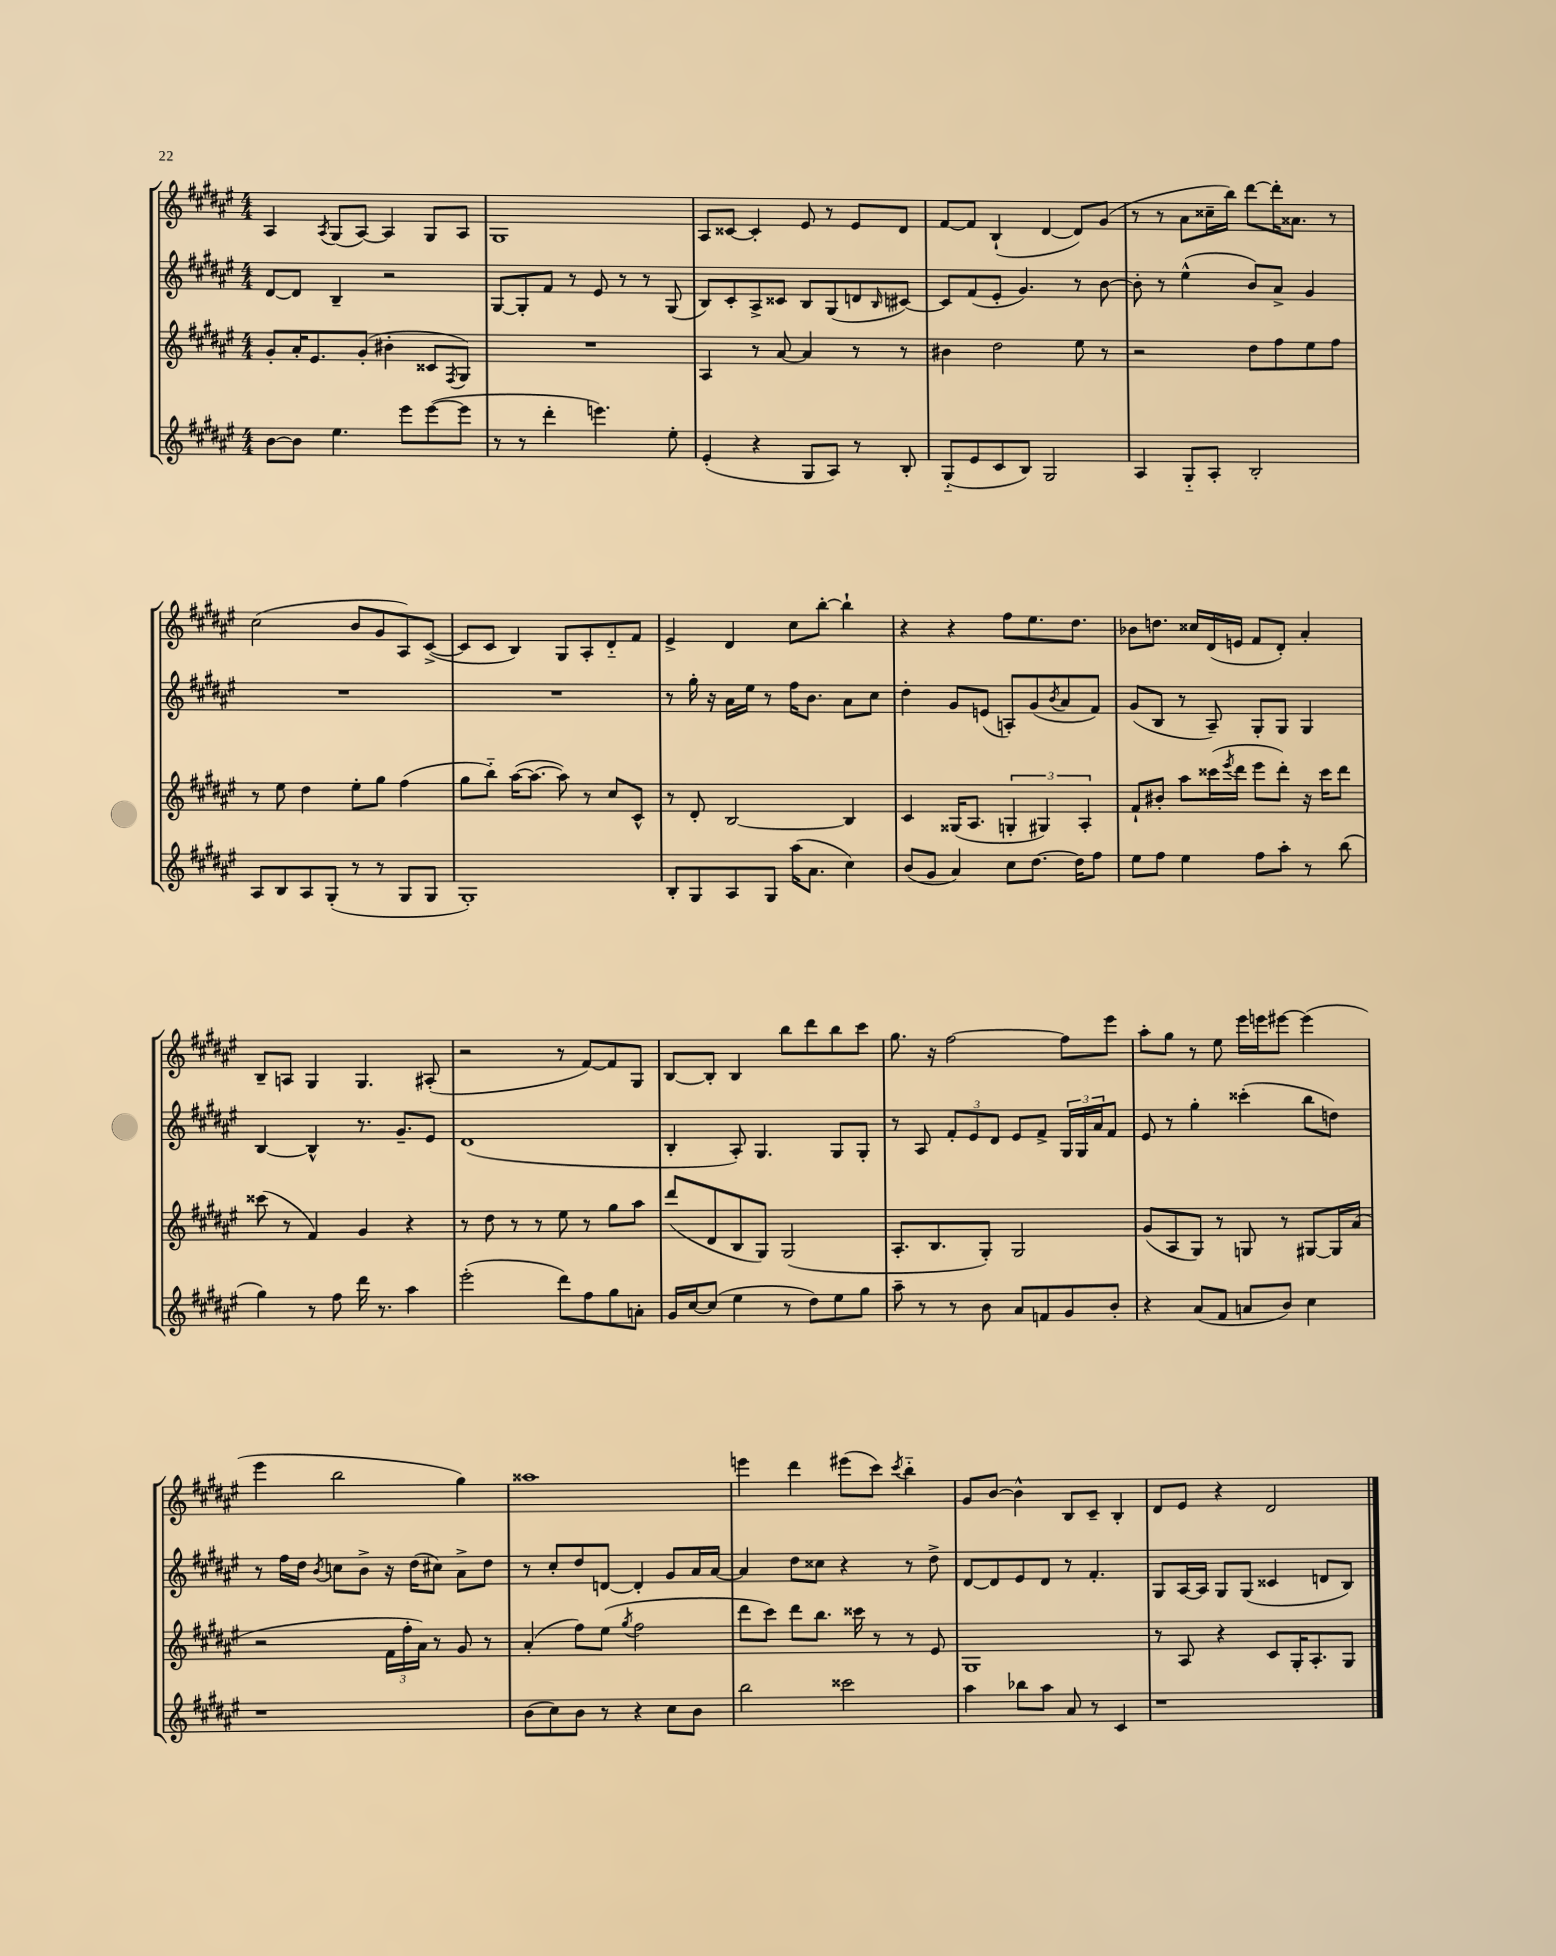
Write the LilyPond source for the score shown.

<<
\new StaffGroup <<
\new Staff = "s0" {
    \clef treble \key fis \major \numericTimeSignature \time 4/4
    ais4 \acciaccatura { ais8 } gis8( ais8~) ais4 gis8 ais8 |
    gis1 |
    ais8 cisis'8~ cisis'4-. eis'8 r8 eis'8 dis'8 |
    fis'8~ fis'8 b4-!( dis'4~ dis'8) gis'8( |
    r8 r8 ais'8 cisis''16-- b''16) dis'''8~ dis'''16-. aisis'8. r8 |
    cis''2( b'8 gis'8 ais8) cis'8~->( |
    cis'8 cis'8 b4) gis8 ais8-. dis'8-_ fis'8 |
    eis'4-> dis'4 cis''8 b''8~-. b''4-! |
    r4 r4 fis''8 eis''8. dis''8. |
    bes'8 d''8. cisis''16 dis'16( e'16 fis'8 dis'8-.) ais'4-. |
    b8-- a8 gis4 gis4. ais8-.( |
    r2 r8 fis'8~) fis'8 gis8 |
    b8~ b8-. b4 b''8 dis'''8 b''8 cis'''8 |
    gis''8. r16 fis''2~ fis''8 eis'''8 |
    ais''8-. gis''8 r8 eis''8 eis'''16 e'''16 eis'''8~ eis'''4( |
    eis'''4 b''2 gis''4) |
    aisis''1 |
    e'''4 dis'''4 eis'''8( cis'''8) \acciaccatura { cis'''8 } b''4-_ |
    gis'8 b'8~ b'4-^ b8 cis'8-- b4-. |
    dis'8 eis'8 r4 dis'2 \bar "|." |
}
\new Staff = "s1" {
    \clef treble \key fis \major \numericTimeSignature \time 4/4
    dis'8~ dis'8 b4-- r2 |
    gis8~ gis8-. fis'8 r8 eis'8 r8 r8 gis8( |
    b8) cis'8-. ais8-> cisis'8 b8 gis8( d'8 \grace { b16 } cis'8~) |
    cis'8 fis'8( eis'8-. gis'4.) r8 b'8~ |
    b'8-. r8 eis''4-^( b'8) ais'8-> gis'4 |
    R1 |
    R1 |
    r8 gis''16-. r16 ais'16 eis''16 r8 fis''16 b'8. ais'8 cis''8 |
    dis''4-. gis'8 e'8( a8-.) gis'8( \acciaccatura { b'8 } ais'8 fis'8) |
    gis'8( b8 r8 ais8--) gis8-. gis8 gis4 |
    b4~ b4-^ r8. gis'8.-- eis'8 |
    dis'1( |
    b4-. ais8-.) gis4. gis8 gis8-. |
    r8 ais8 \tuplet 3/2 { fis'8-. eis'8 dis'8 } eis'8 fis'8-> \tuplet 3/2 { gis16 gis16 ais'16 } fis'8 |
    eis'8 r8 gis''4-. cisis'''4-.( b''8 d''8) |
    r8 fis''16 dis''16 \acciaccatura { b'8 } c''8 b'8-> r16 dis''16( cis''8) ais'8-> dis''8 |
    r8 cis''8-. dis''8 d'8~ d'4-. gis'8 ais'16 ais'16~ |
    ais'4 dis''8 cisis''8 r4 r8 dis''8-> |
    dis'8~ dis'8 eis'8 dis'8 r8 fis'4.-. |
    gis8 ais16~ ais16 gis8 gis8( cisis'4 d'8 b8) \bar "|." |
}
\new Staff = "s2" {
    \clef treble \key fis \major \numericTimeSignature \time 4/4
    gis'8-. ais'16-. eis'8. gis'8-.( bis'4-. cisis'8 \acciaccatura { fis8 } gis8) |
    R1 |
    ais4 r8 ais'8~ ais'4 r8 r8 |
    bis'4 dis''2 eis''8 r8 |
    r2 dis''8 fis''8 eis''8 fis''8 |
    r8 eis''8 dis''4 eis''8-. gis''8 fis''4( |
    gis''8 b''8-_) ais''16~( ais''8.~ ais''8) r8 cis''8 cis'8-^ |
    r8 dis'8-. b2~ b4 |
    cis'4 gisis16( ais8. \tuplet 3/2 { g4-. gis4) ais4-. } |
    fis'8-! bis'8-. ais''8 cisis'''16( \acciaccatura { eis'''8 } dis'''16 eis'''8 dis'''8-.) r16 cisis'''16 dis'''8 |
    cisis'''8( r8 fis'4) gis'4 r4 |
    r8 dis''8 r8 r8 eis''8 r8 gis''8 ais''8 |
    dis'''8( dis'8 b8 gis8) gis2( |
    ais8.-. b8. gis8-.) gis2 |
    gis'8( ais8 gis8) r8 g8 r8 gis8~ gis16 ais'16( |
    r2 \tuplet 3/2 { fis'16 fis''16-. ais'16) } r8 gis'8 r8 |
    ais'4-.( fis''8) eis''8( \acciaccatura { gis''8 } fis''2 |
    dis'''8 cis'''8) dis'''8 b''8. cisis'''16 r8 r8 eis'8 |
    gis1 |
    r8 ais8 r4 cis'8 gis16-. ais8.-. gis8 \bar "|." |
}
\new Staff = "s3" {
    \clef treble \key fis \major \numericTimeSignature \time 4/4
    b'8~ b'8 eis''4. eis'''8 eis'''8~( eis'''8 |
    r8 r8 dis'''4-. e'''4.) eis''8-. |
    eis'4-.( r4 gis8 ais8) r8 b8-. |
    gis8-_( eis'8 cis'8 b8) gis2 |
    ais4 gis8-_ ais8-. b2-. |
    ais8 b8 ais8 gis8-.( r8 r8 gis8 gis8 |
    gis1-.) |
    b8-. gis8 ais8 gis8 ais''16( ais'8. cis''4) |
    b'8( gis'8 ais'4) cis''8 dis''8.~ dis''16 fis''8 |
    eis''8 fis''8 eis''4 fis''8 ais''8-. r8 b''8( |
    gis''4) r8 fis''8 dis'''16 r8. ais''4 |
    eis'''2-.( dis'''8) fis''8 gis''8 a'8-. |
    gis'16 cis''16~ cis''8( eis''4 r8 dis''8) eis''8 gis''8 |
    ais''8-- r8 r8 b'8 ais'8 f'8 gis'8 b'8-. |
    r4 ais'8( fis'8 a'8 b'8) cis''4 |
    r1 |
    b'8( cis''8) b'8 r8 r4 cis''8 b'8 |
    b''2 cisis'''2 |
    ais''4 bes''8 ais''8 ais'8 r8 cis'4 |
    r1 \bar "|." |
}
>>
>>
\layout { \context { \Score \remove "Bar_number_engraver" } }
